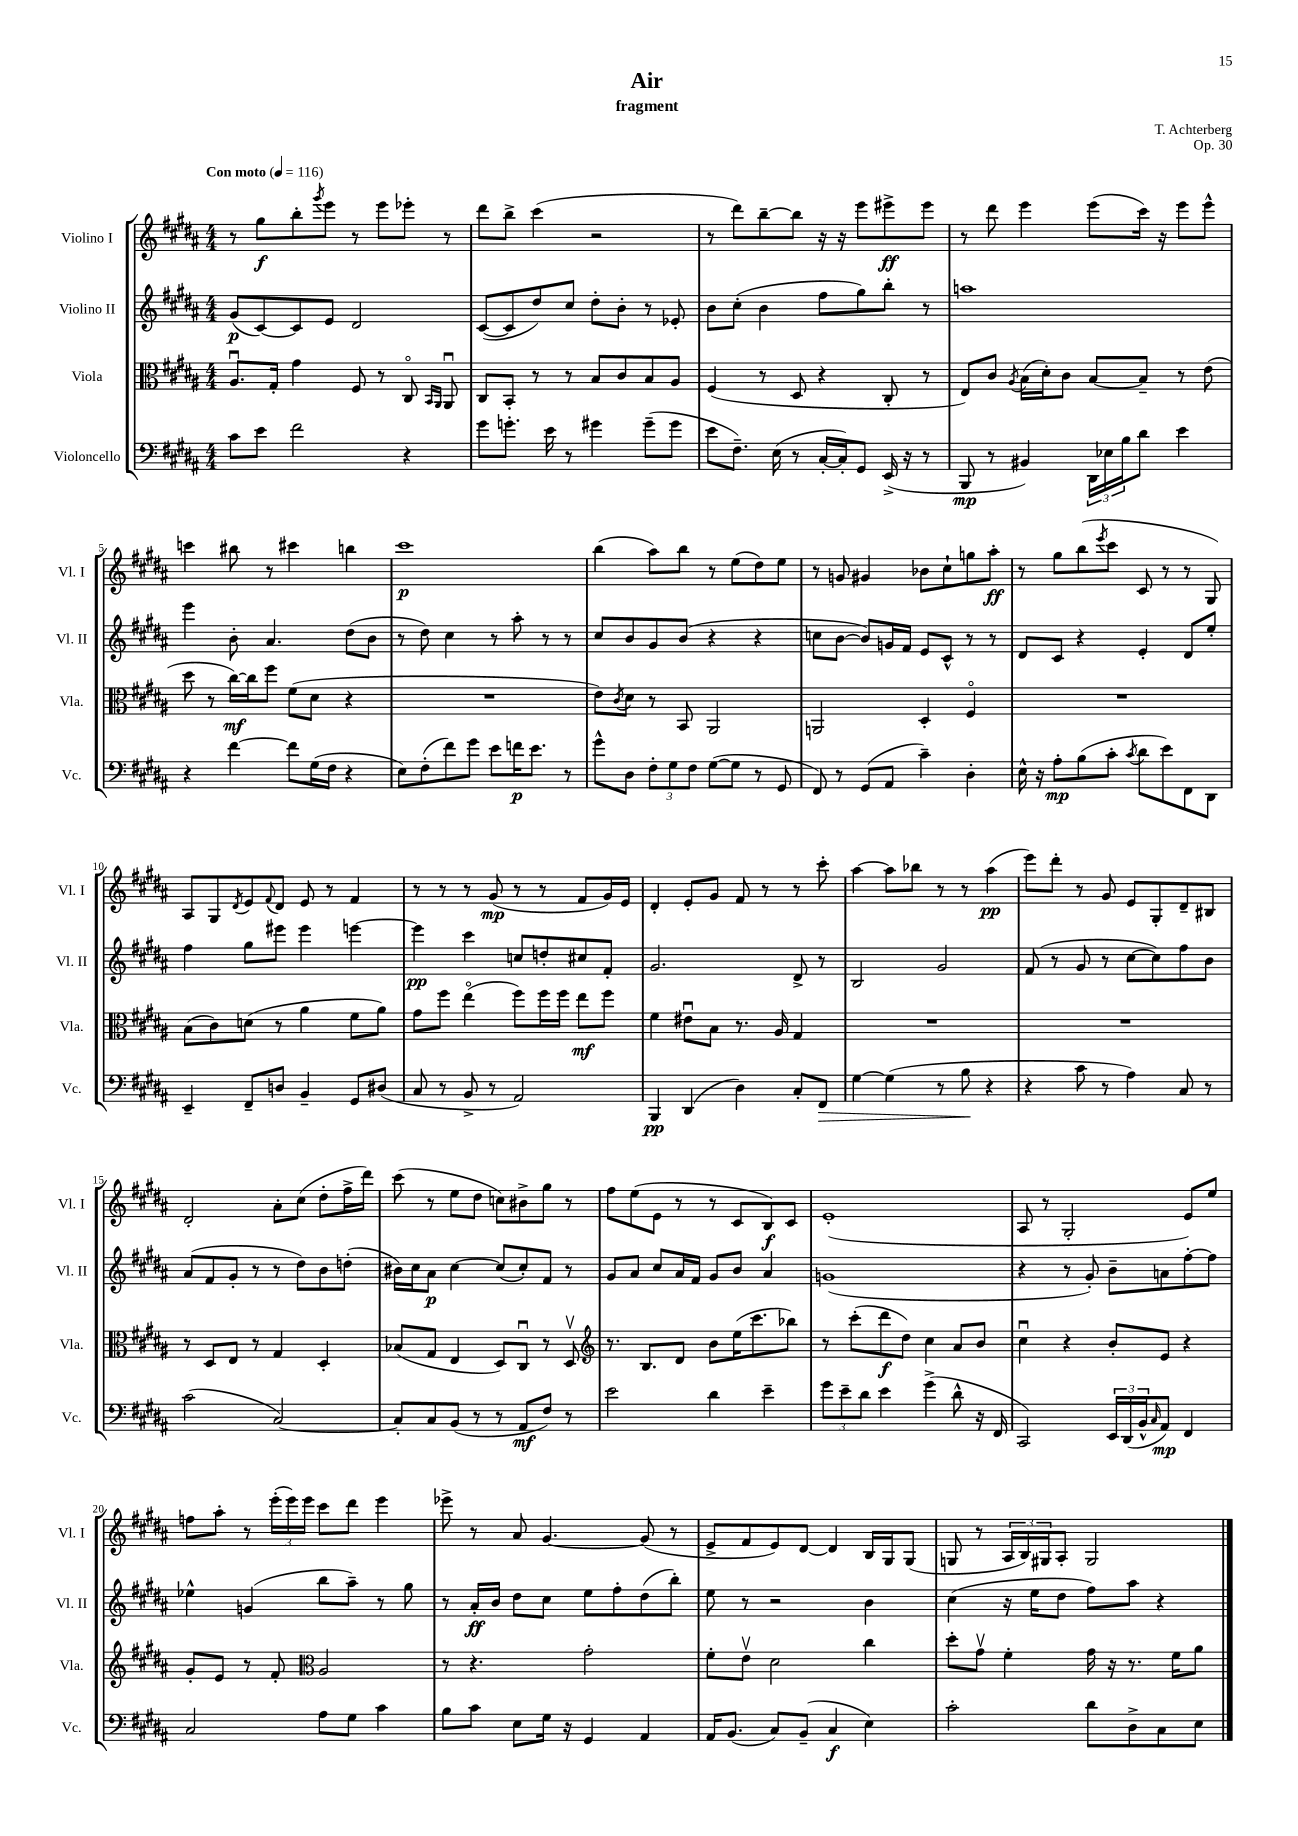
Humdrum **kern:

**kern	**kern	**kern	**kern
*staff4	*staff3	*staff2	*staff1
*clefF4	*clefC3	*clefG2	*clefG2
*k[f#c#g#d#a#]	*k[f#c#g#d#a#]	*k[f#c#g#d#a#]	*k[f#c#g#d#a#]
*M4/4	*M4/4	*M4/4	*M4/4
*MM116	*MM116	*MM116	*MM116
8c#\L	8.A#u/L	(8g#/L	8r
8e\J	.	[8c#/)	8gg#\L
.	16G#'/Jk	.	.
2f#\	4g#\	8c#/]	8bb'\
.	.	.	8qggg#/
.	.	8e/J	8eee\J
.	8F#/	2d#/	8r
.	8r	.	8eee\L
4r	8C#o/	.	8eee-'\J
.	16qqBB/LL	.	.
.	16qqAA#/JJ	.	.
.	8AA#u/	.	8r
=	=	=	=
8g#\L	8C#/L	([8c#/L	8ddd#\L
8.g'\J	8BB'/J	8c#/]	8bb^\J
.	8r	8dd#/)	(4ccc#\
16e\	.	.	.
8r	8r	8cc#/J	.
4g#\	8B/L	8dd#'\L	2r
.	8c#/	8b'\J	.
(8g#~\L	8B/	8r	.
8g#\J	8A#/J	8e-'/	.
=	=	=	=
8e\L	(4F#/	8b\L	8r
8.F#~\J)	.	(8cc#'\J	8ddd#\L)
.	8r	4b\	[8bb~\
(16E\	.	.	.
8r	8D#/	.	8bb\]J
[16C#'/LL	4r	8ff#\L	16r
16C#'/]J)	.	.	16r
8GG#/J	.	8gg#\)	8eee\L
(16EE^/	8C#'/	8bb'\J	8eee#^\
16r	.	.	.
8r	8r	8r	8eee#\J
=	=	=	=
8BBB/	8E/L)	1aa	8r
8r	8c#/J	.	8ddd#\
.	8qA#/	.	.
4BB#/)	(16B\LL	.	4eee\
.	16d#'\J)	.	.
.	8c#\J	.	.
24DD#\LL	[8B/L	.	(8eee\L
24E-\	.	.	.
24B\J	.	.	.
8d#\J	8B~/]J	.	16ccc#\Jk)
.	.	.	16r
4e\	8r	.	8eee\L
.	(8e\	.	8eee^^\J
=	=	=	=
4r	8dd#\	4eee\	4ccc\
.	8r	.	.
[4f#\	[16cc#\LL)	8b'\	8bb#\
.	16cc#\]J	.	.
.	8ff#\J	4.a#/	8r
8f#\]L	(8f#\L	.	4ccc#\
(16G#\L	8d#\J	.	.
16F#\JJ	.	.	.
4r	4r	(8dd#\L	4bb\
.	.	8b\J	.
=	=	=	=
8E\L)	1r	8r	1ccc#
(8F#'\	.	8dd#\)	.
8f#\)	.	4cc#\	.
8g#\J	.	.	.
8e\L	.	8r	.
16f\K	.	8aa#'\	.
8.e\J	.	.	.
.	.	8r	.
8r	.	8r	.
=	=	=	=
8g#^^\L	8e\L)	8cc#/L	(4bb\
.	8qc#/	.	.
8D#\J	8d#\J	8b/	.
12F#'\L	8r	8g#/	8aa#\L)
12G#\	.	.	.
.	8BB/	(8b/J	8bb\J
12F#\J	.	.	.
([8G#\L	2AA#/	4r	8r
8G#\]J	.	.	(8ee\L
8r	.	4r	8dd#\)
8GG#/	.	.	8ee\J
=	=	=	=
8FF#/)	2AA/	8cc\L	8r
8r	.	[8b\J	8g/
(8GG#/L	.	8b/]L)	4g#/
8AA#/J	.	16g/L	.
.	.	16f#/JJ	.
4c#~\)	4D#'/	8e/L	8b-\L
.	.	8c#^^/J	8cc#`\
4D#'\	4F#o/	8r	8gg\
.	.	8r	8aa#'\J
=	=	=	=
16E^^\	1r	8d#/L	8r
16r	.	.	.
8A#'\L	.	8c#/J	8gg#\L
(8B\	.	4r	(8bb\
.	.	.	8qeee/
8c#'\J	.	.	8ccc#\J
8qc#/	.	.	.
8d#\L	.	4e'/	8c#/
8e\)	.	.	8r
8FF#\	.	8d#/L	8r
8DD#\J	.	8ee'/J	8G#/)
=	=	=	=
4EE~/	(8B\L	4ff#\	8A#/L
.	8c#\)	.	8G#/
.	.	.	8qd#/
8FF#~/L	(8d\J	8gg#\L	8e/
.	.	.	8qqf#/
8D/J	8r	8eee#\J	8d#/J
4BB~/	4a#\	4eee#\	8e/
.	.	.	8r
8GG#/L	8f#\L	[4eee\	4f#/
(8D#/J	8a#\J)	.	.
=	=	=	=
8C#/	8g#\L	4eee\]	8r
8r	8ff#\J	.	8r
8BB^/	(4eeo\	4ccc#\	8r
8r	.	.	(8g#/
2AA#/)	8ff#\L)	8cc/L	8r
.	16ff#\L	8dd'/	8r
.	16ff#\JJ	.	.
.	8ee\L	8cc#/	8f#/L
.	8ff#\J	8f#'/J	16g#/L)
.	.	.	16e/JJ
=	=	=	=
4BBB/	4f#\	2.g#/	4d#'/
(4DD#/	8e#u\L	.	8e'/L
.	8B\J	.	8g#/J
4D#\)	8.r	.	8f#/
.	.	.	8r
.	16A#/	.	.
8C#'/L	4G#/	8d#^/	8r
8FF#/J	.	8r	8ccc#'\
=	=	=	=
[4G#\	1r	2B/	[4aa#\
(4G#\]	.	.	8aa#\]L
.	.	.	8bb-\J
8r	.	2g#/	8r
8B\	.	.	8r
4r	.	.	(4aa#\
=	=	=	=
4r	1r	(8f#/	8eee\L)
.	.	8r	8ddd#'\J
8c#\	.	8g#/	8r
8r	.	8r	8g#/
4A#\)	.	[8cc#\L	8e/L
.	.	8cc#\])	8G#'/
8C#/	.	8ff#\	8d#~/
8r	.	8b\J	8B#/J
=	=	=	=
(2c#\	8r	(8a#/L	2d#'/
.	8D#/L	8f#/	.
.	8E/J	8g#'/J	.
.	8r	8r	.
[2C#/)	4G#/	8r	8a#'\L
.	.	8dd#\L)	(8cc#\J
.	4D#'/	8b\	8dd#'\L
.	.	(8dd'\J	16ff#^\L
.	.	.	16ddd#\JJ)
=	=	=	=
8C#'/]L	(8B-/L	16b#\LL)	(8ccc#\
.	.	16cc#\J	.
8C#/	8G#/J	8a#\J	8r
(8BB/J	4E/	[4cc#\	8ee\L
8r	.	.	8dd#\J
8r	8D#/L)	(8cc#/]L	8cc\L)
8AA#/L	8C#u/J	8cc#'/)	8b#^\
8F#/J)	8r	8f#/J	8gg#\J
8r	8D#v/	8r	8r
=	=	=	=
*	*clefG2	*	*
2e\	8.r	8g#/L	8ff#\L
.	.	8a#/J	(8ee\
.	8.B/L	.	.
.	.	8cc#/L	8e\J
.	8d#/J	16a#/L	8r
.	.	16f#/JJ	.
4d#\	8b\L	8g#/L	8r
.	(16ee\K	8b/J	8c#/L
.	8.ccc#\	.	.
4e~\	.	4a#/	8B/)
.	8bb-\J)	.	8c#/J
=	=	=	=
12g#\L	8r	(1g	(1e'
12e~\	.	.	.
.	(8ccc#'\L	.	.
12d#\J	.	.	.
4e\	8ddd#\	.	.
.	8dd#\J)	.	.
(4g#^\	4cc#\	.	.
8d#^^\	8a#/L	.	.
16r	8b/J	.	.
16FF#/	.	.	.
=	=	=	=
2CC#/)	4cc#u\	4r	8A#/
.	.	.	8r
.	4r	8r	2G#'/
.	.	8g#'/)	.
24EE/LL	8b'/L	8b~\L	.
(24DD#/	.	.	.
24BB^^/J	.	.	.
16qqC#/	.	.	.
8AA#/J)	8e/J	8a\	.
4FF#/	4r	[8ff#'\	8e/L)
.	.	8ff#\]J	8ee/J
=	=	=	=
2C#/	8g#'/L	4ee-^^\	8ff\L
.	8e/J	.	8aa#'\J
.	8r	(4g/	8r
.	8f#'/	.	(24eee'\LL
.	.	.	24eee\)
.	.	.	24eee\JJ
*	*clefC3	*	*
8A#\L	2A#/	8bb\L	8ccc#\L
8G#\J	.	8aa#~\J)	8ddd#\J
4c#\	.	8r	4eee\
.	.	8gg#\	.
=	=	=	=
8B\L	8r	8r	8eee-^\
8c#\J	4.r	16a#'/LL	8r
.	.	16b/JJ	.
8E\L	.	8dd#\L	8a#/
16G#\Jk	.	8cc#\J	[4.g#/
16r	.	.	.
4GG#/	2g#'\	8ee\L	.
.	.	8ff#'\	.
4AA#/	.	(8dd#\	(8g#/]
.	.	8bb'\J)	8r
=	=	=	=
16AA#/LK	8f#'\L	8ee\	8e^/L
(8.BB/J	.	.	.
.	8ev\J	8r	8f#/
8C#/L)	2d#\	2r	8e/)
(8BB~/J	.	.	[8d#/J
4C#/	.	.	4d#/]
4E\)	4cc#\	4b\	16B/LL
.	.	.	16G#/J
.	.	.	(8G#/J
=	=	=	=
2c#'\	8dd#'\L	(4cc#\	8G/
.	8g#v\J	.	8r
.	4f#'\	16r	24A#/LL
.	.	.	24B/)
.	.	16ee\LK	.
.	.	.	24G#/J
.	.	8dd#\J	8A#'/J
8d#\L	16g#\	8ff#\L)	2G#/
.	16r	.	.
8D#^\	8.r	8aa#\J	.
8C#\	.	4r	.
.	16f#\LK	.	.
8E\J	8a#\J	.	.
==	==	==	==
*-	*-	*-	*-
